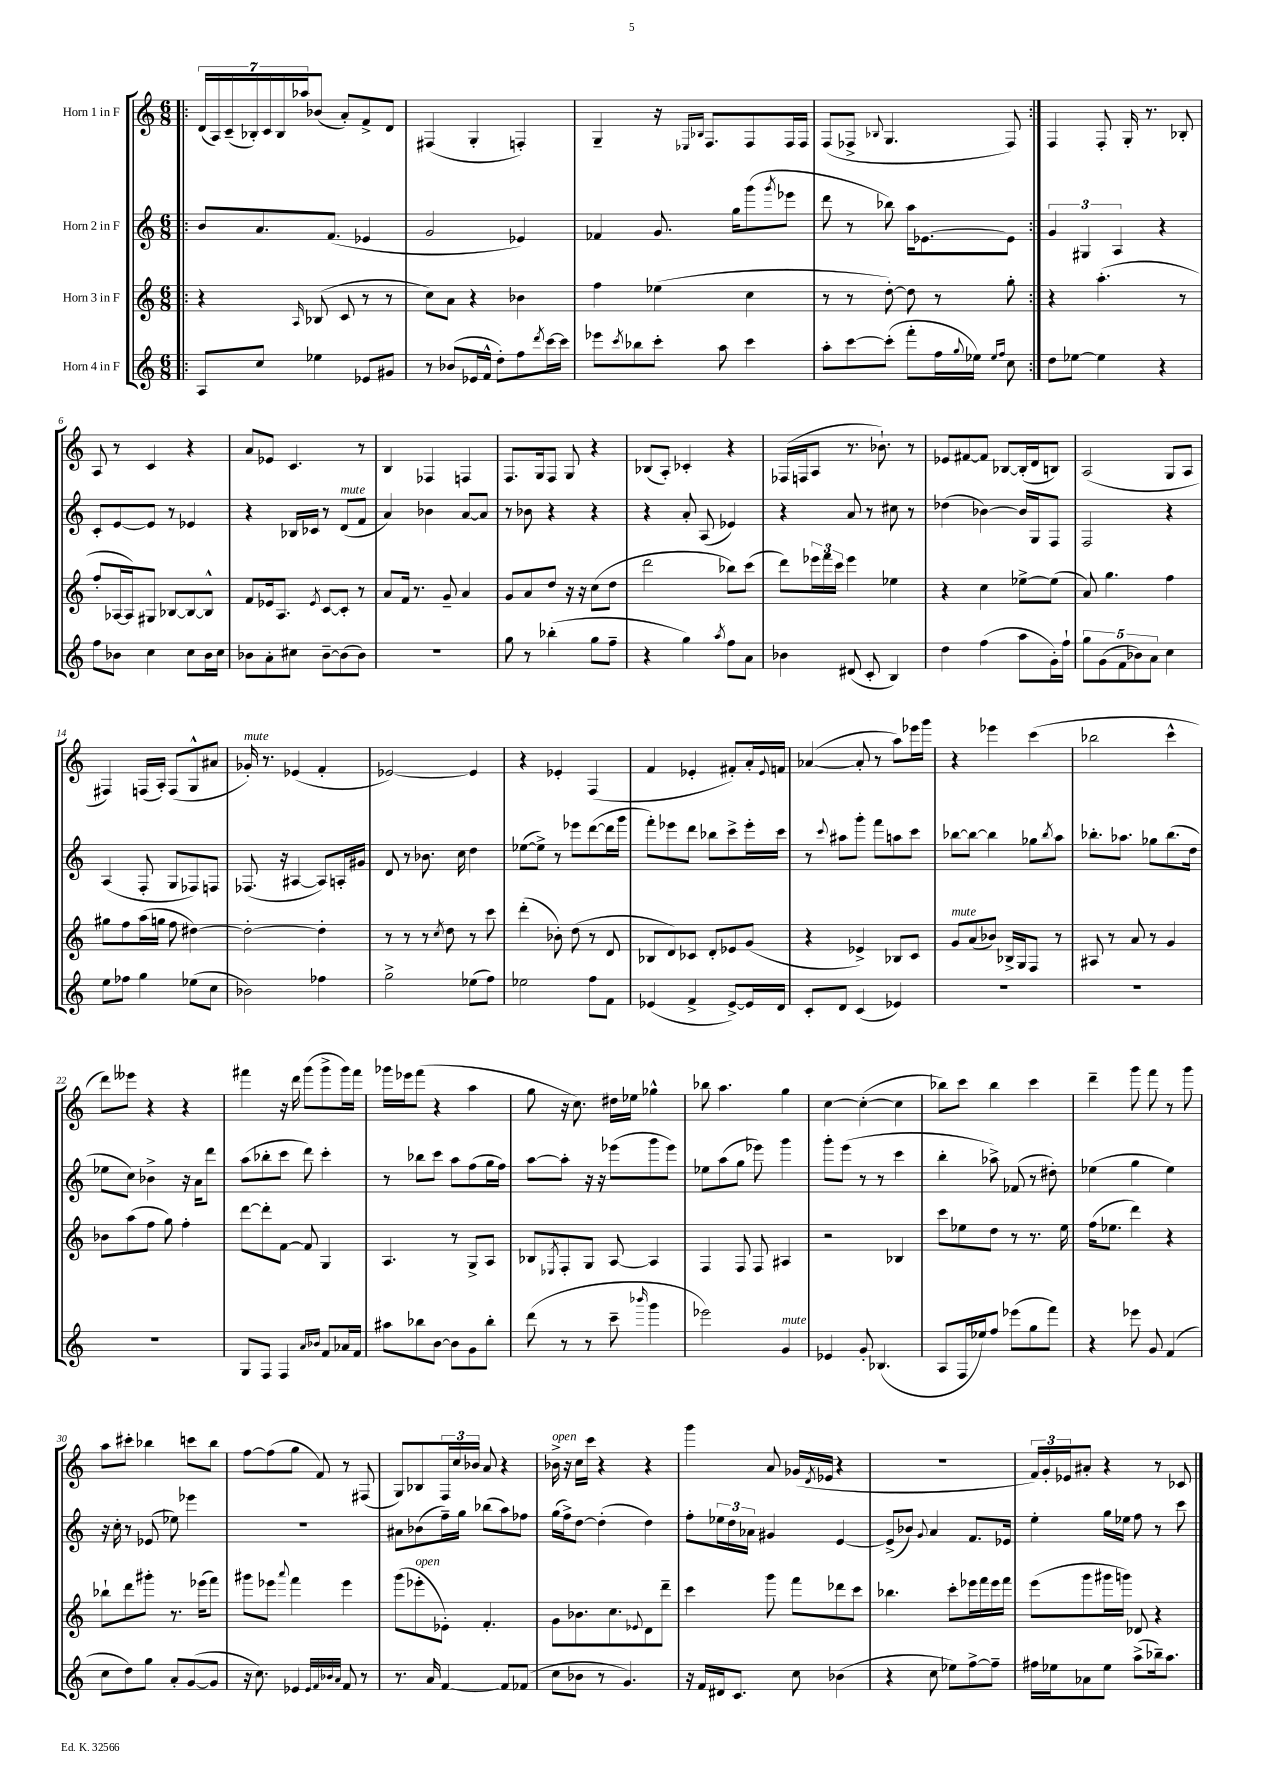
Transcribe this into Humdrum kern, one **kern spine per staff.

**kern	**kern	**kern	**kern
*part4	*part3	*part2	*part1
*staff4	*staff3	*staff2	*staff1
*I"Horn 4 in F	*I"Horn 3 in F	*I"Horn 2 in F	*I"Horn 1 in F
*clefG2	*clefG2	*clefG2	*clefG2
*k[]	*k[]	*k[]	*k[]
*M6/8	*M6/8	*M6/8	*M6/8
=1!|:	=1!|:	=1!|:	=1!|:
8A/L	4r	8b/L	(28d/LL
.	.	.	28A/)
.	.	.	(28c~/
.	.	.	28B-X'/)
8cc/J	.	8.a/	.
.	.	.	28c/
.	.	.	28B-/
.	.	.	28aa-X/J
.	16qqA/	.	.
4ee-X\	(8B-X/	.	(8b-X/J
.	.	(8.f/J	.
.	8c/	.	8a'/L)
8e-X/L	8r	4e-X/	8f^/
8g#X/J	8r	.	8d/J
=2	=2	=2	=2
8r	8cc\L)	2g/	(4F#X/
(8b-X/L	8a\J	.	.
16e-X/L	4r	.	4G'/
16f^^/JJ	.	.	.
8dd'\L)	.	.	.
8ff\	4b-X\	4e-X/)	4Fn'/)
8qddd/	.	.	.
[16ccc\L	.	.	.
16ccc\JJ]	.	.	.
=3	=3	=3	=3
8eee-X\L	4ff\	4f-X/	4G~/
8qccc/	.	.	.
8bb-X\	.	.	.
8ccc'\J	(4ee-X\	8.g/	16r
.	.	.	16qqE-X/LL
.	.	.	16qqB-X/JJ
.	.	.	8.F/L
8aa\	.	.	.
.	.	16gg\KL	.
4ccc\	4cc\	(8ggg\	8F/
.	.	8qggg/	.
.	.	8eee-X\J	16F/L
.	.	.	16F/JJ
=4	=4	=4	=4
8aa'\L	8r	8ddd\	(8F/L
[8ccc\	8r	8r	8F-X^/J
.	.	.	8qqB-X/
(8ccc'\J]	[8dd'\)	8bb-X\)	4.G/
8fff'\L	8dd\]	16aa\KL	.
.	.	[8.e-X\	.
16ff\L	8r	.	.
8qqgg/	.	.	.
16ee-X\JJ)	.	.	.
16qqee-/LL	.	.	.
16qqff/JJ	.	.	.
8cc\	8gg'\	8e-\J]	8F-/)
=5:|!	=5:|!	=5:|!	=5:|!
8dd\L	4r	6g/	4F/
[8ee-X\J	.	.	.
.	.	6G#X/	.
4ee-\]	(4.aa'\	.	8F'/
.	.	6A/	.
.	.	.	16G'/
.	.	.	8.r
4r	.	4r	.
.	8r	.	8B-X'/
!!LO:LB:g=z
=6	=6	=6	=6
8ff\L	8ff'/L	8c'/L	8A/
8b-X\J	[16A-X/L	[8e/	8r
.	16A-/J])	.	.
4cc\	8G#X/J	8e/J]	4c/
.	[8B-X/L	8r	.
8cc\L	8B-/_	4e-X/	4r
16b-\L	8B-^^/J]	.	.
16cc\JJ	.	.	.
=7	=7	=7	=7
8b-X\L	8f/L	4r	8a/L
8a'\	16e-X/k	.	8e-X/J
.	8.A/J	.	.
8cc#X\J	.	16B-X/LL	4.c/
.	.	16c-X/JJ	.
.	8qe-/	.	.
[8b-~\L	[8c/L	8r	.
!	!	!LO:TX:a:i:t=mute	!
(8b-\]	8c'/J]	(8d/L	.
8b-\J)	8r	8f/J	8r
=8	=8	=8	=8
2.r	8a/L	4a/)	4B/
.	16f/Jk	.	.
.	8.r	.	.
.	.	4b-X\	4F-X/
.	8g~/	.	.
.	4a/	[8a/L	4Fn/
.	.	8a/J]	.
=9	=9	=9	=9
8gg\	8g/L	8r	8.F/L
8r	8a/	8b-X\	.
.	.	.	16G/k
(4bb-X'\	8dd/J	4r	8F/J
.	16r	.	8G/
.	16r	.	.
8gg\L	(8cc\L	4r	4r
8ff~\J	8dd\J	.	.
=10	=10	=10	=10
4r	2ddd\	4r	(8B-X/L
.	.	.	8A'/J)
4gg\)	.	8a'/	4c-X'/
.	.	(8A/	.
8qaa/	.	.	.
8ff\L	8bb-X\L)	4e-X/)	4r
8a\J	(8ccc\J	.	.
=11	=11	=11	=11
4b-X\	8ddd\L)	4r	(16F-X/LL
.	.	.	16Fn/J
.	24eee-X\L	.	8A/J
.	24fff\	.	.
.	24ccc\JJ	.	.
(8d#X/	4eee-\	8a/	8.r
8c'/	.	8r	.
.	.	.	8.b-X`\)
4B/)	4ee-X\	8cc#X\	.
.	.	8r	8r
=12	=12	=12	=12
4dd\	4r	(4dd-X\	8e-X/L
.	.	.	[8f#X/
(4ff\	4cc\	[4b-X\)	8f#/J]
.	.	.	[8B-X/L
8aa\L	[8ee-X^\L	16b-/LL]	(16B-'/L]
.	.	16G/J	16d/J
16g'\L)	(8ee-\J]	8F/J	8Bn/J)
16ff`\JJ	.	.	.
=13	=13	=13	=13
10gg\L	8a/)	2F/	(2A/
(10g\	.	.	.
.	4.gg\	.	.
10f\	.	.	.
10b-X\)	.	.	.
10a\J	.	.	.
4cc\	4ff\	4r	8G/L
.	.	.	8A/J
!!LO:LB:g=z
=14	=14	=14	=14
8ee\L	8gg#X\L	(4A/	4F#X/)
8ff-X\J	8ff\	.	.
4gg\	(16aa\L	8F'/	(16Fn/LL
.	16ggn\JJ	.	16A'/JJ)
.	8ff\	8G/L	(8F/L
(8ee-X\L	[4dd#X\)	8F-X/)	8G^^/
8cc\J	.	8Fn/J	8a#X/J
=15	=15	=15	=15
!	!	!	!LO:TX:a:i:t=mute
2b-X\)	2dd#'\_	(8.F-X/	16g-X'/)
.	.	.	8.r
.	.	16r	.
.	.	[4A#X/	(4e-X/
4ff-X\	4dd#'\]	8A#/L])	4f'/
.	.	16An'/L	.
.	.	16g#X/JJ	.
=16	=16	=16	=16
2gg^\	8r	8d/	[2e-X/)
.	8r	8r	.
.	8r	8.b-X\	.
.	8qcc/	.	.
.	8dd\	.	.
.	.	16cc\	.
(8ee-X\L	8r	4dd\	4e-/]
8ff\J)	8ccc\	.	.
=17	=17	=17	=17
2ee-X\	(4ddd'\	([8ee-X\L	4r
.	.	8ee-^\J])	.
.	8b-X'\)	8r	4e-X'/
.	(8dd\	8eee-X\L	.
8ff\L	8r	([8ddd\	(4F/
8f\J	8d/	16ddd\L]	.
.	.	16ggg\JJ	.
=18	=18	=18	=18
(4e-X/	8B-X/L	8fff'\L)	4f/
.	8d/)	8eee-X\	.
4f^/	8c-X/J	8ddd\J	4e-X'/
.	8d'/L	8bb-X\L	.
[8e-^/L)	8e-X/	8ccc^\	8f#X'/L)
16e-/L]	(8g/J	16eee-'\L	16a'/L
.	.	.	8qqe-/
16d/JJ	.	16ccc\JJ	16fn/JJ
=19	=19	=19	=19
8c'/L	4r	8r	([4a-X/
.	.	8qqccc/	.
8d/J	.	8aa#X\L	.
(4c/	4e-X^/)	8ggg'\J	8a-'/]
.	.	8fff\L	8r
4e-X/)	8B-X/L	8aan\	8aa\L)
.	8c/J	8ccc\J	16eee-X\L
.	.	.	16ggg\JJ
=20	=20	=20	=20
!	!LO:TX:a:i:t=mute	!	!
2.r	8g/L	[8bb-X\L	4r
.	(8a/	8bb-\J_	.
.	8b-X/J)	4bb-\]	4eee-X\
.	16B-X^/LL	.	.
.	16G/J	.	.
.	8F/J	8gg-X\L	(4ccc\
.	.	8qbb-/	.
.	8r	8aa\J	.
=21	=21	=21	=21
2.r	8A#X/	8.bb-X'\L	2bb-X\
.	8r	.	.
.	.	8.aa-X\J	.
.	8a/	.	.
.	8r	8gg-X\L	.
.	4g/	(8.bb-\	4ccc^^\
.	.	16dd\Jk	.
!!LO:LB:g=z
=22	=22	=22	=22
2.r	8b-X\L	8ee-X\L	8ddd\L)
.	(8aa\	8cc\J)	8eee--X\J
.	8ff\J	4b-X^\	4r
.	8gg\)	.	.
.	4ff'\	16r	4r
.	.	16a\KL	.
.	.	8ddd\J	.
=23	=23	=23	=23
8G/L	[8ddd\L	(8aa\L	4fff#X\
8F/J	8ddd'\]	8bb-X'\	.
4F/	[8f\J	8ccc\J	16r
.	.	.	16ddd\
.	8f/]	8ddd\)	(8ggg\L
16qqa/LL	.	.	.
16qqb-X/JJ	.	.	.
8f/L	4G/	4ccc'\	8ggg^\
16a-X/L	.	.	16ggg\L)
16f/JJ	.	.	16fff#\JJ
=24	=24	=24	=24
8aa#X\L	4.A/	8r	16ggg-X\LL
.	.	.	16eee-X\J
8bb-X\	.	8bb-X\L	(8fff\J
[8b\J	.	8ccc\J	4r
8b\L]	8r	8aa\L	.
8g\	8G^/L	(8ff\	4aa\
8bb-'\J	8A/J	16gg\L	.
.	.	16ff\JJ)	.
=25	=25	=25	=25
(8ddd\	8B-X/L	[8aa\L	8gg\
.	8qE-X/	.	.
8r	8F'/	8aa'\J]	16r
.	.	.	8.cc\)
8r	8G/J	16r	.
.	.	16r	.
8ccc~\	[8A/	(8eee-X\L	16dd#X\LL
.	.	.	16ee-X\JJ
16qqbbb-X/	.	.	.
4ggg\	4A/]	8ggg\	4gg-X^^\
.	.	8eee-\J)	.
=26	=26	=26	=26
2eee-X\)	4F/	8ee-X\L	8bb-X\
.	.	(8aa\	4.aa\
.	8F/	8gg\J	.
.	8F/	8eee-X\)	.
!LO:TX:a:i:t=mute	!	!	!
4g/	4A#X/	4ggg\	4gg\
=27	=27	=27	=27
4e-X/	2r	8ggg'\L	[4cc\
.	.	(8eee\J	.
8g'/	.	8r	(4cc'\_
(4.B-X/	.	8r	.
.	4B-X/	4ccc\	4cc\]
=28	=28	=28	=28
8A/L	8ccc\L	4bb'\	8bb-X\L)
16F/L	8ee-X\	.	8ccc\J
16ee-X/J)	.	.	.
8ff/J	8dd\J	8aa-X^\)	4bb-\
(8eee-X\L	8r	(8f-X/	.
8gg\	8.r	8r	4ccc\
8fff\J)	.	8dd#X'\)	.
.	16ee-\	.	.
=29	=29	=29	=29
4r	(16ff\KL	(4ee-X\	4ddd~\
.	8.ee-X\J	.	.
8eee-X\	4ddd\)	4gg\	8ggg\
8g/	.	.	8fff\
(4f/	4r	4ee-\)	8r
.	.	.	8ggg\
!!LO:LB:g=z
=30	=30	=30	=30
8cc\L	8bb-X`\L	16r	8aa\L
.	.	16cc'\	.
8dd\)	8ddd\	8r	8ccc#X'\J
8gg\J	8ggg#X'\J	(8e-X/	4bb-X\
8a'/L	8.r	8ee-X\)	.
([8g/	.	4eee-X\	8cccn\L
.	(16eee-X\KL	.	.
8g/J]	8fff\J)	.	8bb-\J
=31	=31	=31	=31
16r	8ggg#X\L	2.r	[8ff\L
8.cc\)	.	.	.
.	8eee-X\J	.	(8ff\]
.	8qqaaa/	.	.
4e-X/	4fff\	.	8gg\J
.	.	.	8f/)
32qqe-/LLL	.	.	.
32qqf/	.	.	.
32qqb-X/	.	.	.
32qqa/JJJ	.	.	.
8f/	4eee-\	.	8r
8r	.	.	(8F#X/
=32	=32	=32	=32
8.r	(8ggg\L	8a#X\L	8G/L)
!	!LO:TX:a:i:t=open	!	!
.	8eee-X'\	(8b-X\	8B-X/
16a/	.	.	.
[4f/	8e-X'\J)	16ff~\L)	24F/L
.	.	.	24cc/
.	.	16gg\JJ	.
.	.	.	24b-X/JJ
.	4.f'/	(8bb-X\L	8a/
8f/L]	.	8aa\)	4r
(8f-X/J	.	8ff-X\J	.
=33	=33	=33	=33
!	!	!	!LO:TX:a:i:t=open
8cc\L	8g\L	(16gg\LL	16b-X^\
.	.	16ff^\J)	16r
8b-X\J	8.b-X\	[8dd\J	16cc\LL
.	.	.	16ccc\JJ
8r	.	(4dd'\]	4r
.	8.cc\	.	.
4.g/)	.	.	.
.	8qqe-X/	.	.
.	8d\	4dd\)	4r
.	8ddd~\J	.	.
=34	=34	=34	=34
16r	4ccc\	8ff'\L	4ggg\
16f/LL	.	.	.
16d#X/J	.	24ee-X\L	.
.	.	24dd\	.
8.c/J	.	.	.
.	.	24a-X\JJ	.
.	8ggg\	4g#X/	8a/
8cc\	8fff\L	.	(16g-X/LL
.	.	.	8qd/
.	.	.	16e-X/JJ
(4b-X\	8ddd-X\	[4e/	4r
.	8ccc\J	.	.
=35	=35	=35	=35
4r	4.bb-X\	(8e^/L]	2.r
.	.	8b-X/J)	.
.	.	8qqg/	.
8cc\	.	4a/	.
8ee-X\L)	8ccc'\L	.	.
[8ff^\	16eee-X\L	8.f/L	.
.	16fff\	.	.
8ff~\J]	16eee-\	.	.
.	16fff\JJ	16e-X/Jk	.
=36	=36	=36	=36
16ff#X\LL	(8eee\L	4ee'\	24f/LL)
.	.	.	24g'/
16ee-X\J	.	.	.
.	.	.	24e-X/J
8a-X\	8ggg\	.	8a#X'/J
8ee-\J	16ggg#X\L	16gg\LL	4r
.	16gggn\JJ)	16ee-X\JJ	.
(8aa^\L	8d-X/	8ff\	.
16bb-X~\k)	4r	8r	8r
8.aa\J	.	.	.
.	.	8ccc\	8c-X/
==	==	==	==
*-	*-	*-	*-
